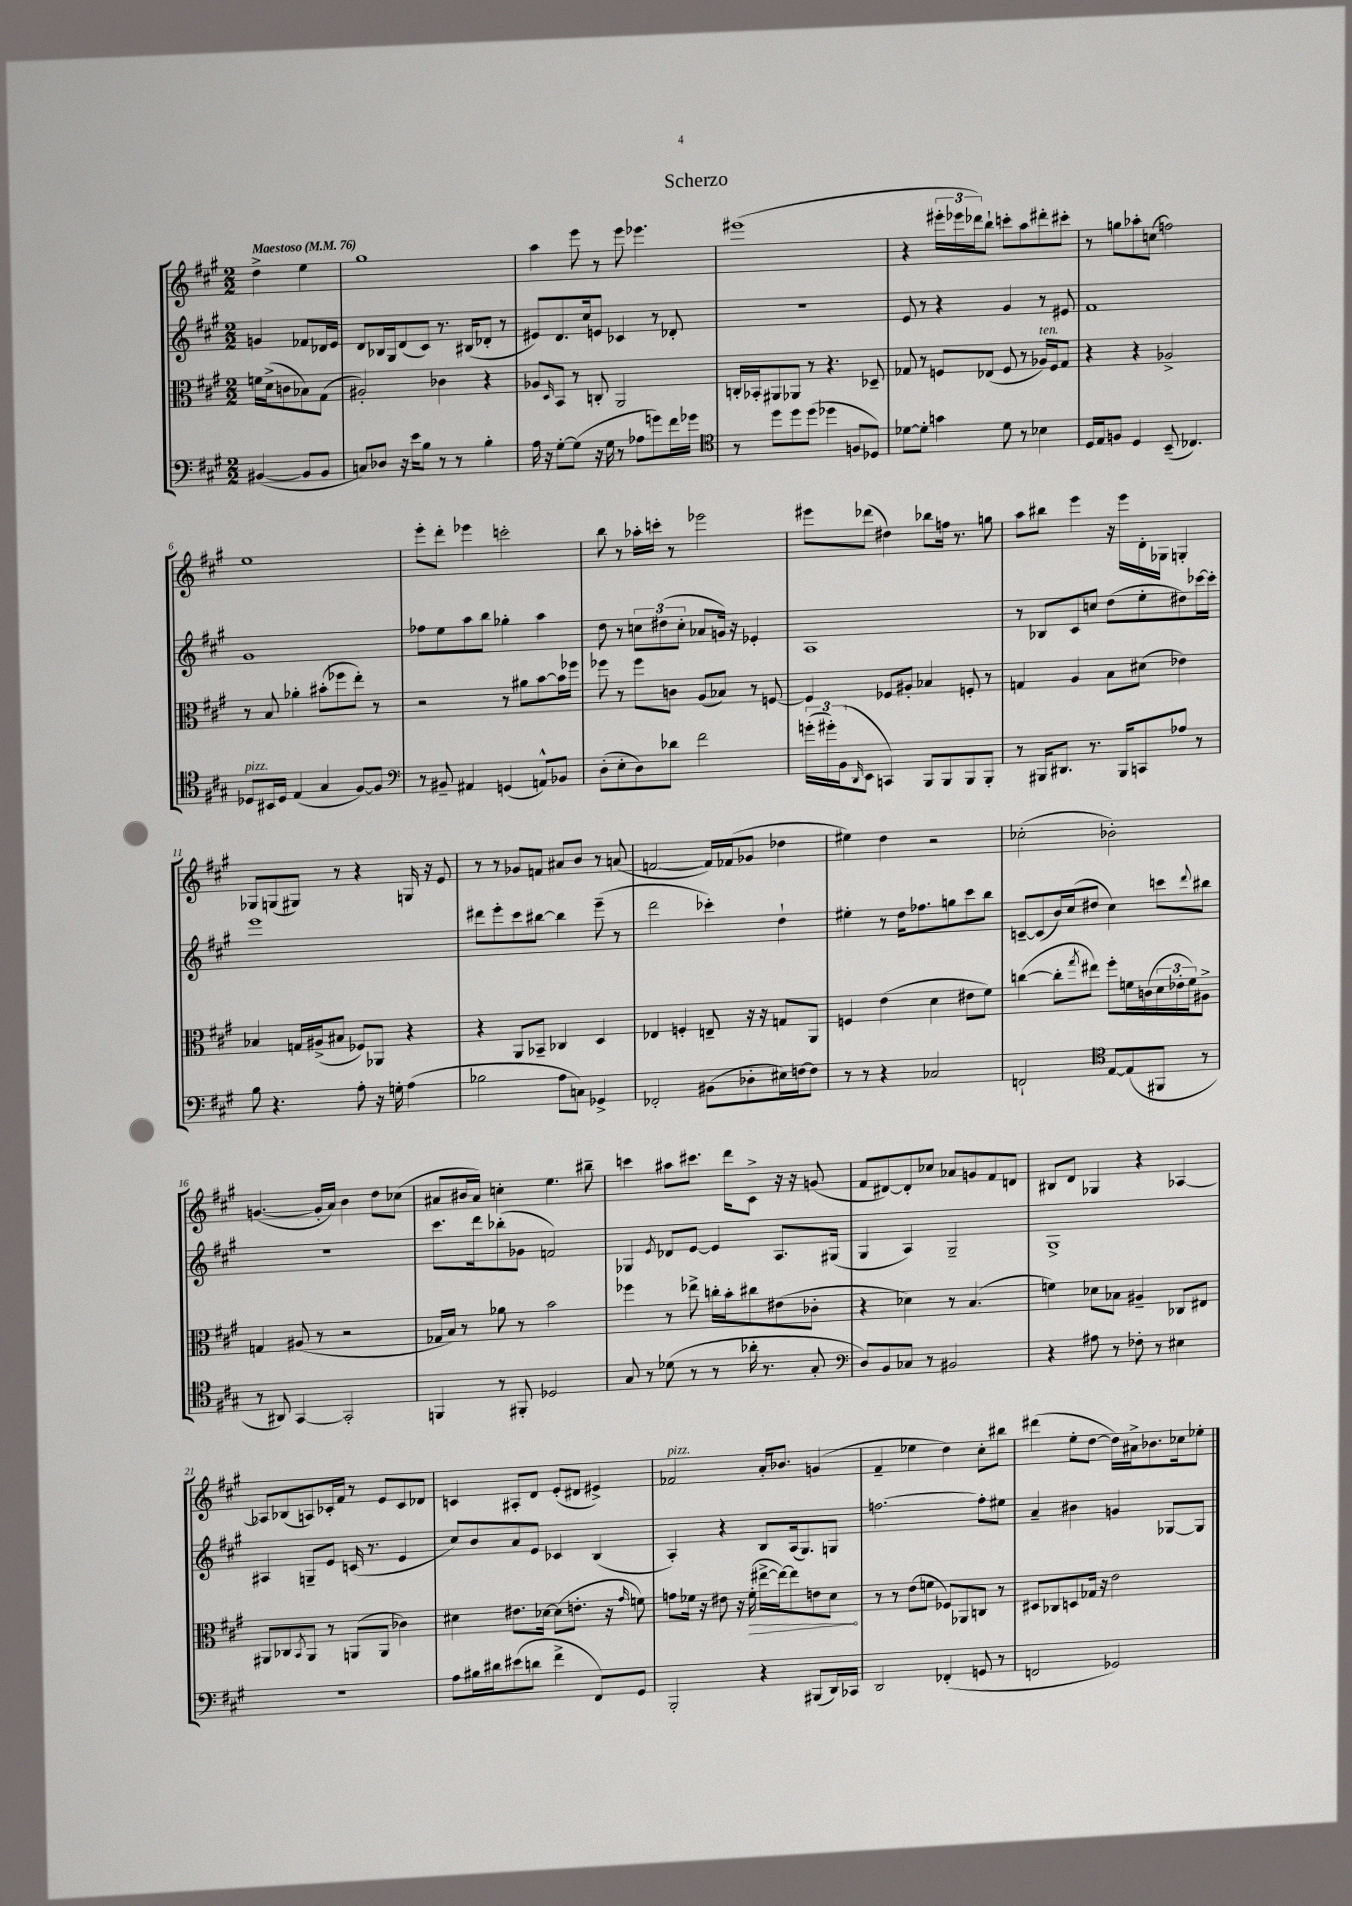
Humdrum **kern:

**kern	**kern	**kern	**kern
*staff4	*staff3	*staff2	*staff1
*clefF4	*clefC3	*clefG2	*clefG2
*k[f#c#g#]	*k[f#c#g#]	*k[f#c#g#]	*k[f#c#g#]
*M2/2	*M2/2	*M2/2	*M2/2
*MM76	*MM76	*MM76	*MM76
([4BB#	16f	4g	4dd^
.	(16d^	.	.
.	8c	.	.
8BB#]	8B-)	8f-	4ee
8BB#	(8G#	16d-	.
.	.	16e	.
=	=	=	=
8C)	2A#')	8d	1gg#
8D-	.	16B-	.
.	.	16G#	.
16r	.	(8d	.
16e	.	.	.
8B	.	8c#)	.
8r	4c-	8.r	.
8r	.	.	.
.	.	(16B#	.
4B'	4r	8d-'	.
.	.	8r	.
=	=	=	=
16A	8A-	8e#)	4aa
16r	.	.	.
.	16qqD	.	.
[8G#'	8BB	8.d	.
(8G#]	8r	.	8eee
.	.	16cc#	.
16r	8C'	8e	8r
16G#	.	.	.
8r	2AA	4c-	8eee
8A-	.	.	4.eee-
8g)	.	8r	.
16f#	.	8d-'	.
16g-	.	.	.
=	=	=	=
*clefC4	*	*	*
8r	16C'	1r	(1eee#
.	16BB-'	.	.
8dd	8AA#	.	.
8dd	8AA-	.	.
(8dd	8r	.	.
4dd-	4.r	.	.
8F	.	.	.
8D-)	8D-~	.	.
=	=	=	=
[8d-	8G-	8e	4r
8d-']	8r	8r	.
4g	8F	4r	24eee#'
.	.	.	24eee-
.	.	.	24ddd-)
.	(8E-	.	8bb`
8d-	8F	4g#	8ccc'
8r	8r	.	8aa
4B-	16A-)	8r	8ddd#'
.	16F	.	.
.	8G-	8e#	8ccc#'
=	=	=	=
16D	4r	1f#	8r
16E	.	.	.
8F	.	.	8gg
4D	4r	.	8aa-'
.	.	.	(8cc
(8BB~	2A-^	.	2ff)
4.C-)	.	.	.
=	=	=	=
8D-	8r	1g#	1ee
16BB#	8B	.	.
16D-	.	.	.
(4E	4a-'	.	.
4G#	(8b#'	.	.
.	8ff-	.	.
[8F#)	8ee')	.	.
8F#]	8r	.	.
=	=	=	=
*clefF4	*	*	*
8r	2r	8ff-	8eee'
8BB#~	.	8ee	8ddd'
4AA#	.	8aa	4eee-
.	.	8bb	.
(4GG	8r	4gg-'	2ccc'
.	8a#	.	.
8AA^^)	[8b	4aa	.
8BB-	16b]	.	.
.	16ff-	.	.
=	=	=	=
(8D'	8ff-	8dd	8bb
8E'	8r	8r	8r
8D)	8ff-	12cc	16aa-'
.	.	.	16ccc'
.	.	(12dd#	.
8d-	8c	.	8r
.	.	12cc'	.
2f#	(8A	8a-	2eee-
.	8B-)	16g)	.
.	.	16r	.
.	8r	4e-'	.
.	[8F	.	.
=	=	=	=
(24g'	4F]	1A	8eee#
24g#')	.	.	.
(24BB	.	.	.
16qqDD	.	.	.
8EE	.	.	(8ddd-
4CC)	8F-	.	4dd#)
.	8A#'	.	.
8BBB	4B-	.	8bb-
8BBB	.	.	16ff
.	.	.	8.r
8BBB	8F'	.	.
8BBB'	8r	.	8gg
=	=	=	=
8r	4G	8r	8aa
16BBB#	.	8B-	8bb#
8.DD#	.	.	.
.	4A	8c#	4eee
8.r	.	8cc	.
.	8B	(8dd	16r
16BBB#	.	.	16eee
8CC	(8d#	8ee'	16d'
.	.	.	16G-
8A-	4e-)	8dd#)	4G'
8r	.	[16ccc-	.
.	.	16ccc-']	.
=	=	=	=
8B	4B-	1eee	8G-
4.r	.	.	(8G
.	16G	.	8G#)
.	(16A#^	.	.
.	8B#	.	8r
8A'	8F-)	.	4r
16r	8AA-	.	.
16G'	.	.	.
(4A	4r	.	16G
.	.	.	16r
.	.	.	8e
=	=	=	=
2B-	4r	8ddd#	8r
.	.	8eee'	8r
.	8AA	8ccc#	8g-
.	8BB-~	[8bb#	8f
8A	4C-	4bb#]	8a#
8C)	.	.	8b
4GG-^	4D	(8eee~	8r
.	.	8r	(8a
=	=	=	=
2FF-'	4E-	2ddd	[2f
.	4F'	.	.
(8BB#	8E~	4ccc-')	16f])
.	.	.	(16f-
8D-'	16r	.	8g-
.	16r	.	.
16E#)	8G	4dd`	4dd-
[16F	.	.	.
8F]	8AA	.	.
=	=	=	=
8r	4F	4ee#'	4ee#)
8r	.	.	.
4r	(4e	8r	4dd
.	.	16dd	.
.	.	8.ff-	.
2C-	4d	.	2r
.	.	8gg	.
.	8e#	8ccc#	.
.	8f#)	8bb	.
=	=	=	=
2FF`	([4cc	[8c~	(2cc-'
.	.	(8c]	.
.	8cc']	16b)	.
.	.	(16cc#	.
.	8qgg#	.	.
.	8ee#)	8dd#	.
*clefC4	*	*	*
[8E	8ff#'	4cc#)	2b-')
(8E]	16f	.	.
.	(16c	.	.
8FF#	24d	8ccc	.
.	24e-'	.	.
.	24f)	.	.
.	.	8qqddd	.
8r	8A#^	8bb#	.
=	=	=	=
8r	4G	1r	([4.g
8AA#)	.	.	.
[4GG#	(8A#	.	.
.	8r	.	16g']
.	.	.	16a)
2GG#']	2r	.	4b
.	.	.	8dd
.	.	.	(8cc-
=	=	=	=
4FF	16G-	8.ccc#	8a#
.	16B)	.	.
.	8r	.	16b#
.	.	16ddd	16a#)
8r	8a-	(8bb-'	4cc'
8FF#'	8r	8g-	.
2D-	2b	2f)	4.ee
.	.	.	8bb#~
=	=	=	=
8G#	4ff-	4G-	4ccc
8r	.	.	.
.	.	8qe	.
(8d-	8r	8d-	8aa#
8r	8ee-^	[8e	8.ccc#
8r	16cc'	4e]	.
.	16b'	.	16ddd
16a-'	8cc#	.	8c#^
8.r	.	.	.
.	(8e#	8.A	16r
.	.	.	16r
8G#'	8c-'	.	(8g
.	.	(16G#	.
=	=	=	=
*clefF4	*	*	*
8D)	4r	4G#	8f#
8BB	.	.	[8d#)
8C-	4d-)	4A)	8d#']
8r	.	.	8cc-
2BB#	8r	2G#~	8a-
.	(4.B	.	8g
.	.	.	8f#
.	.	.	8d
=	=	=	=
4r	4f)	1G#^	8B#
.	.	.	8d
8A#	8d-	.	4G-
8r	8B-	.	.
8F-'	4A#~	.	4r
8r	.	.	.
4E#	8C-	.	[4A-
.	8E#	.	.
=	=	=	=
1r	8AA#	4A#	8A-]
.	8C-	.	(8B-
.	8qBB	.	.
.	8AA#	8G~	8A)
.	8r	8e	16c-'
.	.	.	16f#
.	(8AA	(16c	8r
.	.	8.r	.
.	8AA	.	8e
.	4c-)	4e	8c-
.	.	.	8d-
=	=	=	=
8A	4d#	8cc#)	4c
16B#	.	8b	.
16d#	.	.	.
(8e#	8.e#	8a	8A#'
8d	.	8e	8d
.	[16d-	.	.
4f#^	(8d-]	4c-	(8e'
.	8.e'	.	8d#
8FF#)	.	(4B	4e#^)
.	16r	.	.
.	16qqg#	.	.
8GG#	8f)	.	.
=	=	=	=
2BBB'	8g	4A')	2f-
.	16f-	.	.
.	16r	.	.
.	8e#	4r	.
.	16r	.	.
.	(16f-'	.	.
4r	[16ee#^	8B	16a'
.	16ee#_)	.	8.b-
.	8ee#]	(16A	.
.	.	8.G#)	.
(8BBB#	8e	.	(4g
16DD)	8d	8G	.
16CC-	.	.	.
=	=	=	=
2DD	8r	[2.ff	4f#~
.	8r	.	.
.	(8e	.	4ee-
.	8f	.	.
(4FF-'	8F-)	.	4dd)
.	8AA-	.	.
8GG	8C	8ff']	8cc#'
8r	8r	8ee#	8bb#
=	=	=	=
2FF	8D#	4a~	(4ddd#
.	8C-	.	.
.	8D	4b#	8ee'
.	16G-	.	[8dd
.	16r	.	.
2GG-)	2e	4g	16dd])
.	.	.	16a#^
.	.	.	8.b-
.	.	[8G-	.
.	.	.	16cc-
.	.	8G-]	8ee-'
==	==	==	==
*-	*-	*-	*-
